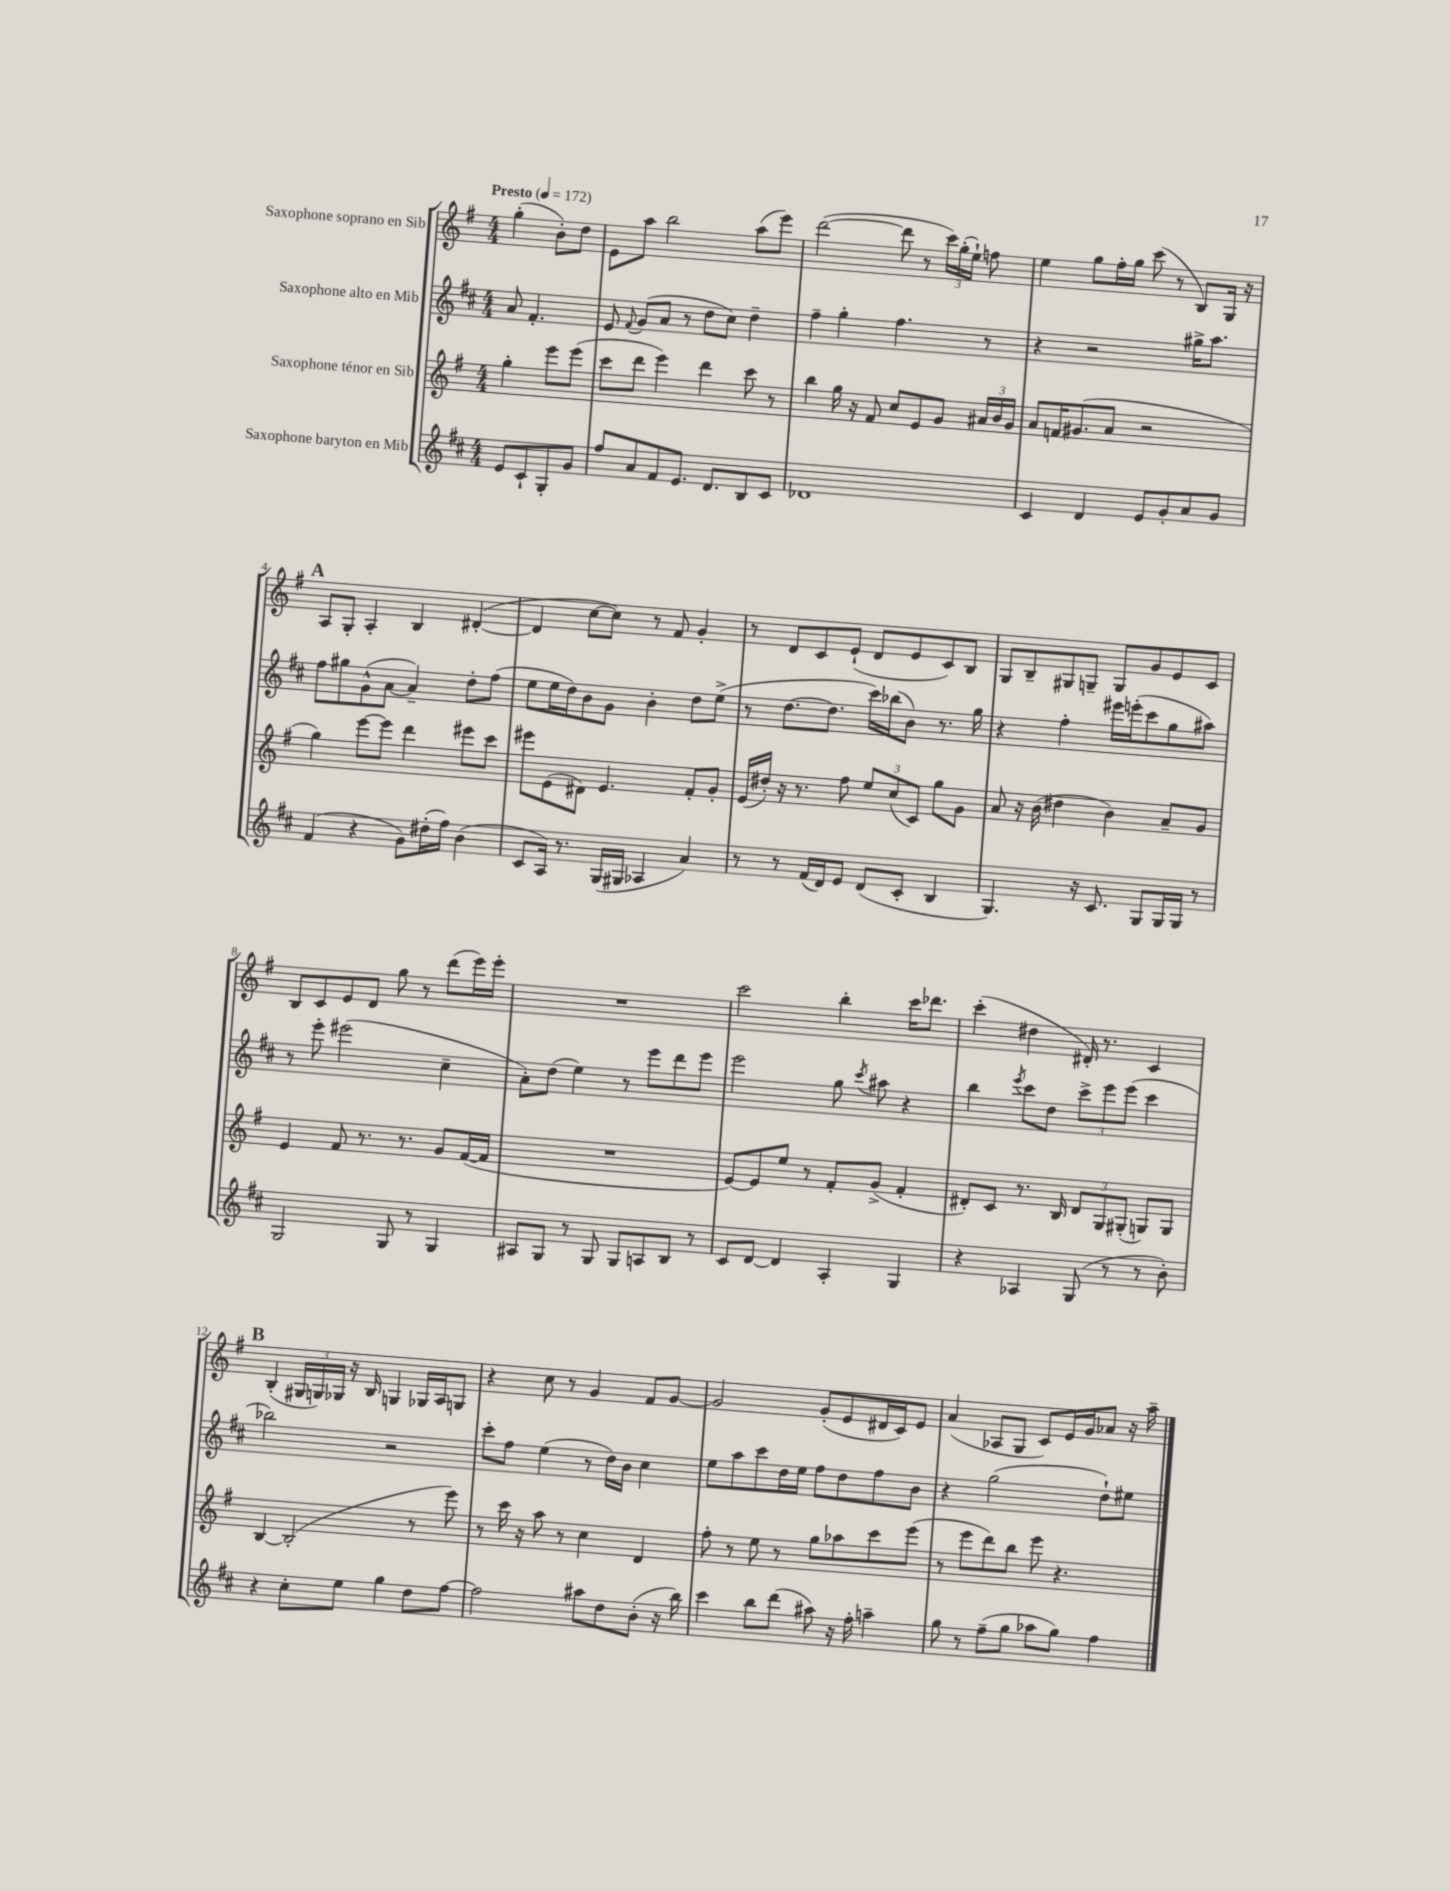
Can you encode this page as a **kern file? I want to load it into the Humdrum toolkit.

**kern	**kern	**kern	**kern
*part4	*part3	*part2	*part1
*staff4	*staff3	*staff2	*staff1
*I"Saxophone baryton en Mib	*I"Saxophone ténor en Sib	*I"Saxophone alto en Mib	*I"Saxophone soprano en Sib
*clefG2	*clefG2	*clefG2	*clefG2
*k[f#c#]	*k[f#]	*k[f#c#]	*k[f#]
*M4/4	*M4/4	*M4/4	*M4/4
*MM172	*MM172	*MM172	*MM172
=	=	=	=
!	!	!	!LO:TX:a:B:t=Presto
8e/L	4gg'\	8a/	(4gg'\
8c#`/	.	4.f#'/	.
8G'/	8eee\L	.	8b'\L)
8g/J	(8eee\J	.	8dd\J
=1	=1	=1	=1
8ff#/L	8ccc\L	8e/	8e\L
.	.	8qqf#/	.
8a/	8ddd\J	(8g/L	8aa\J
8f#/	4eee\)	8a/J	2bb\
8.e/J	.	8r	.
.	4ddd\	8dd\L	.
8.d/L	.	.	.
.	.	8cc#\J)	.
8B/	8ccc\	4dd~\	(8aa\L
8c#/J	8r	.	8eee\J)
=2	=2	=2	=2
1d-X	4bb\	4ff#~\	([2ddd\
.	16gg\	4gg'\	.
.	16r	.	.
.	8f#/	.	.
.	8cc/L	4.ff#\	8ddd\]
.	8e/	.	8r
.	8g/J	.	24ccc\LL)
.	.	.	(24gg'\
.	.	.	24ee`\JJ)
.	24a#X/LL	8r	8ffn\
.	24b/	.	.
.	24g/JJ	.	.
=3	=3	=3	=3
4c#/	8a/L	4r	4ee\
.	16fn/K	.	.
.	(8.g#X/	.	.
4d/	.	2r	8gg\L
.	8a/J	.	16ff#'\L
.	.	.	16gg\JJ
8e/L	2r	.	(8ccc\
8g'/	.	.	8r
8a/	.	16gg#X^\KL	8B/L)
.	.	8.aa\J	.
8g/J	.	.	16G/Jk
.	.	.	16r
!!LO:LB:g=z
!!LO:REH:place=s1:t=A
=4	=4	=4	=4
(4f#/	4gg\)	8ff#\L	8A/L
.	.	8gg#X\	8G'/J
4r	[8eee\L	(8g^^\	4A'/
.	8eee\J]	[8a\J	.
8g\L)	4ddd\	4a~/])	4B/
(16dd#X'\L	.	.	.
16ff#\JJ)	.	.	.
(4b\	8eee#X\L	8dd'\L	([4d#X'/
.	8ccc\J	(8ff#\J	.
=5	=5	=5	=5
8c#/L	8eee#X\L	8ee\L	4d#/]
16A/Jk)	(8e\	16ee\L	.
8.r	.	16dd\J)	.
.	8d#X\J)	8b\	[8cc\L
(16G/LL	4.e/	8g\J	8cc\J])
16G#X/JJ	.	.	.
4A-X/	.	4b'\	8r
.	.	.	8f#/
4a/)	8f#'/L	8dd\L	4g'/
.	8g'/J	(8ee^\J	.
=6	=6	=6	=6
8r	(16e/LL	8r	8r
.	16dd#X'/JJ)	.	.
8r	16r	[8.dd\L	8d/L
.	8.r	.	.
(16f#/LL	.	.	8c/
16d/J)	.	8.dd\J]	.
8e/J	8ff#\	.	(8e`/J
(8d/L	12ee/L	16ccc#\LL)	8d/L
.	.	(16bb-X\J	.
.	(12cc/	.	.
8c#'/J	.	8b\J)	8e/
.	12c/J)	.	.
4B/	8gg\L	8.r	8c/)
.	8g\J	.	8B/J
.	.	16gg\	.
=7	=7	=7	=7
4.G/)	8a/	4r	8G/L
.	16r	.	8B~/
.	(16b\	.	.
.	4dd#X\	4ff#'\	8G#X/
16r	.	.	8Gn~/J
8.c#/	.	.	.
.	4b\)	16eee#X\LL	8G/L
.	.	(16eeen'\J	.
8G/L	.	8ccc#\	8g/
16G/L	8a~/L	8gg\	8e/
16G/JJ	.	.	.
8r	8g/J	8aa#X\J)	8c/J
!!LO:LB:g=z
=8	=8	=8	=8
2G/	4e/	8r	8B/L
.	.	8eee'\	8c/
.	8f#/	(2eee#X\	8e/
.	8.r	.	8d/J
8G/	.	.	8gg\
.	8.r	.	.
8r	.	.	8r
4G/	8g/L	4cc#~\	(8ddd\L
.	([16f#/L	.	16eee\L)
.	16f#/JJ]	.	16eee'\JJ
=9	=9	=9	=9
8A#X/L	1r	8a'\L)	1r
8G/J	.	(8dd\J	.
8r	.	4ee\)	.
8G/	.	.	.
8G/L	.	8r	.
8An/	.	8eee\L	.
8B/J	.	8ddd\	.
8r	.	8eee\J	.
=10	=10	=10	=10
8c#/L	[8e/L)	2eee\	2ccc\
[8d/J	8e/]	.	.
4d/]	8ee/J	.	.
.	8r	.	.
4A'/	8f#'/L	8gg\	4bb'\
.	.	8qccc#/	.
.	(8g^/J	8aa#X\	.
4G/	4f#'/	4r	16ccc\KL
.	.	.	8.ddd-X\J
=11	=11	=11	=11
4r	8d#X'/L)	4bb\	(4ccc'\
.	8c/J	.	.
.	.	8qeee/	.
4A-X/	8.r	8ccc#\L	4dd#X\
.	.	8dd\J	.
.	16B/	.	.
(8G/	12d#/L	12ccc#^\L	16d#X'/)
.	.	.	8.r
.	12G/	12eee\	.
8r	.	.	.
.	(12G#X'/J	(12eee\J	.
8r	8Gn/L)	4ccc#\	4c/
8b'\)	8G/J	.	.
!!LO:LB:g=z
!!LO:REH:place=s1:t=B
=12	=12	=12	=12
4r	[4B/	2bb-X\)	(4B'/
8cc#'\L	(2B'/]	.	24G#X/LL
.	.	.	24Gn/)
.	.	.	24G-X/JJ
8ee\J	.	.	16r
.	.	.	16B/
4gg\	.	2r	4Gn/
8dd\L	8r	.	16G-X/LL
.	.	.	16A/J
[8ff#\J	8eee\)	.	8Gn/J
=13	=13	=13	=13
2ff#\]	8r	8ccc#'\L	4r
.	16ccc\	8ff#\J	.
.	16r	.	.
.	8aa\	(4ee\	8cc\
.	8r	.	8r
8aa#X\L	4cc\	8r	4g/
8dd\	.	16dd\LL)	.
.	.	16b\JJ	.
(8b'\J	4d/	4cc#\	8f#/L
16r	.	.	[8g/J
16bb\)	.	.	.
=14	=14	=14	=14
4ccc#\	8ff#'\	8ee\L	2g/]
.	8r	8aa\	.
8bb\L	8ee\	8ccc#\	.
(8ddd\J	8r	16dd\L	.
.	.	16ee\JJ	.
8aa#X\)	8gg\L	8ff#\L	(8g'/L
16r	8aa-X\	8dd\	8e/
16ff#'\	.	.	.
4aan~\	8ccc\	8ff#\	16d#X/L
.	.	.	16c/J)
.	(8eee\J	8b\J	8e/J
=15	=15	=15	=15
8gg\	8r	4r	(4a/
8r	8eee\L	.	.
(8ff#~\L	8ddd\)	(2gg\	8A-X/L
8gg\J	8bb\J	.	8G/J
8aa-X\L	8eee\	.	8c/L)
8gg\J)	4.r	.	16e/L
.	.	.	16g/J
4ff#\	.	8dd`\L)	8a-X/J
.	.	8ee#X\J	16r
.	.	.	16aa~\
==	==	==	==
*-	*-	*-	*-
